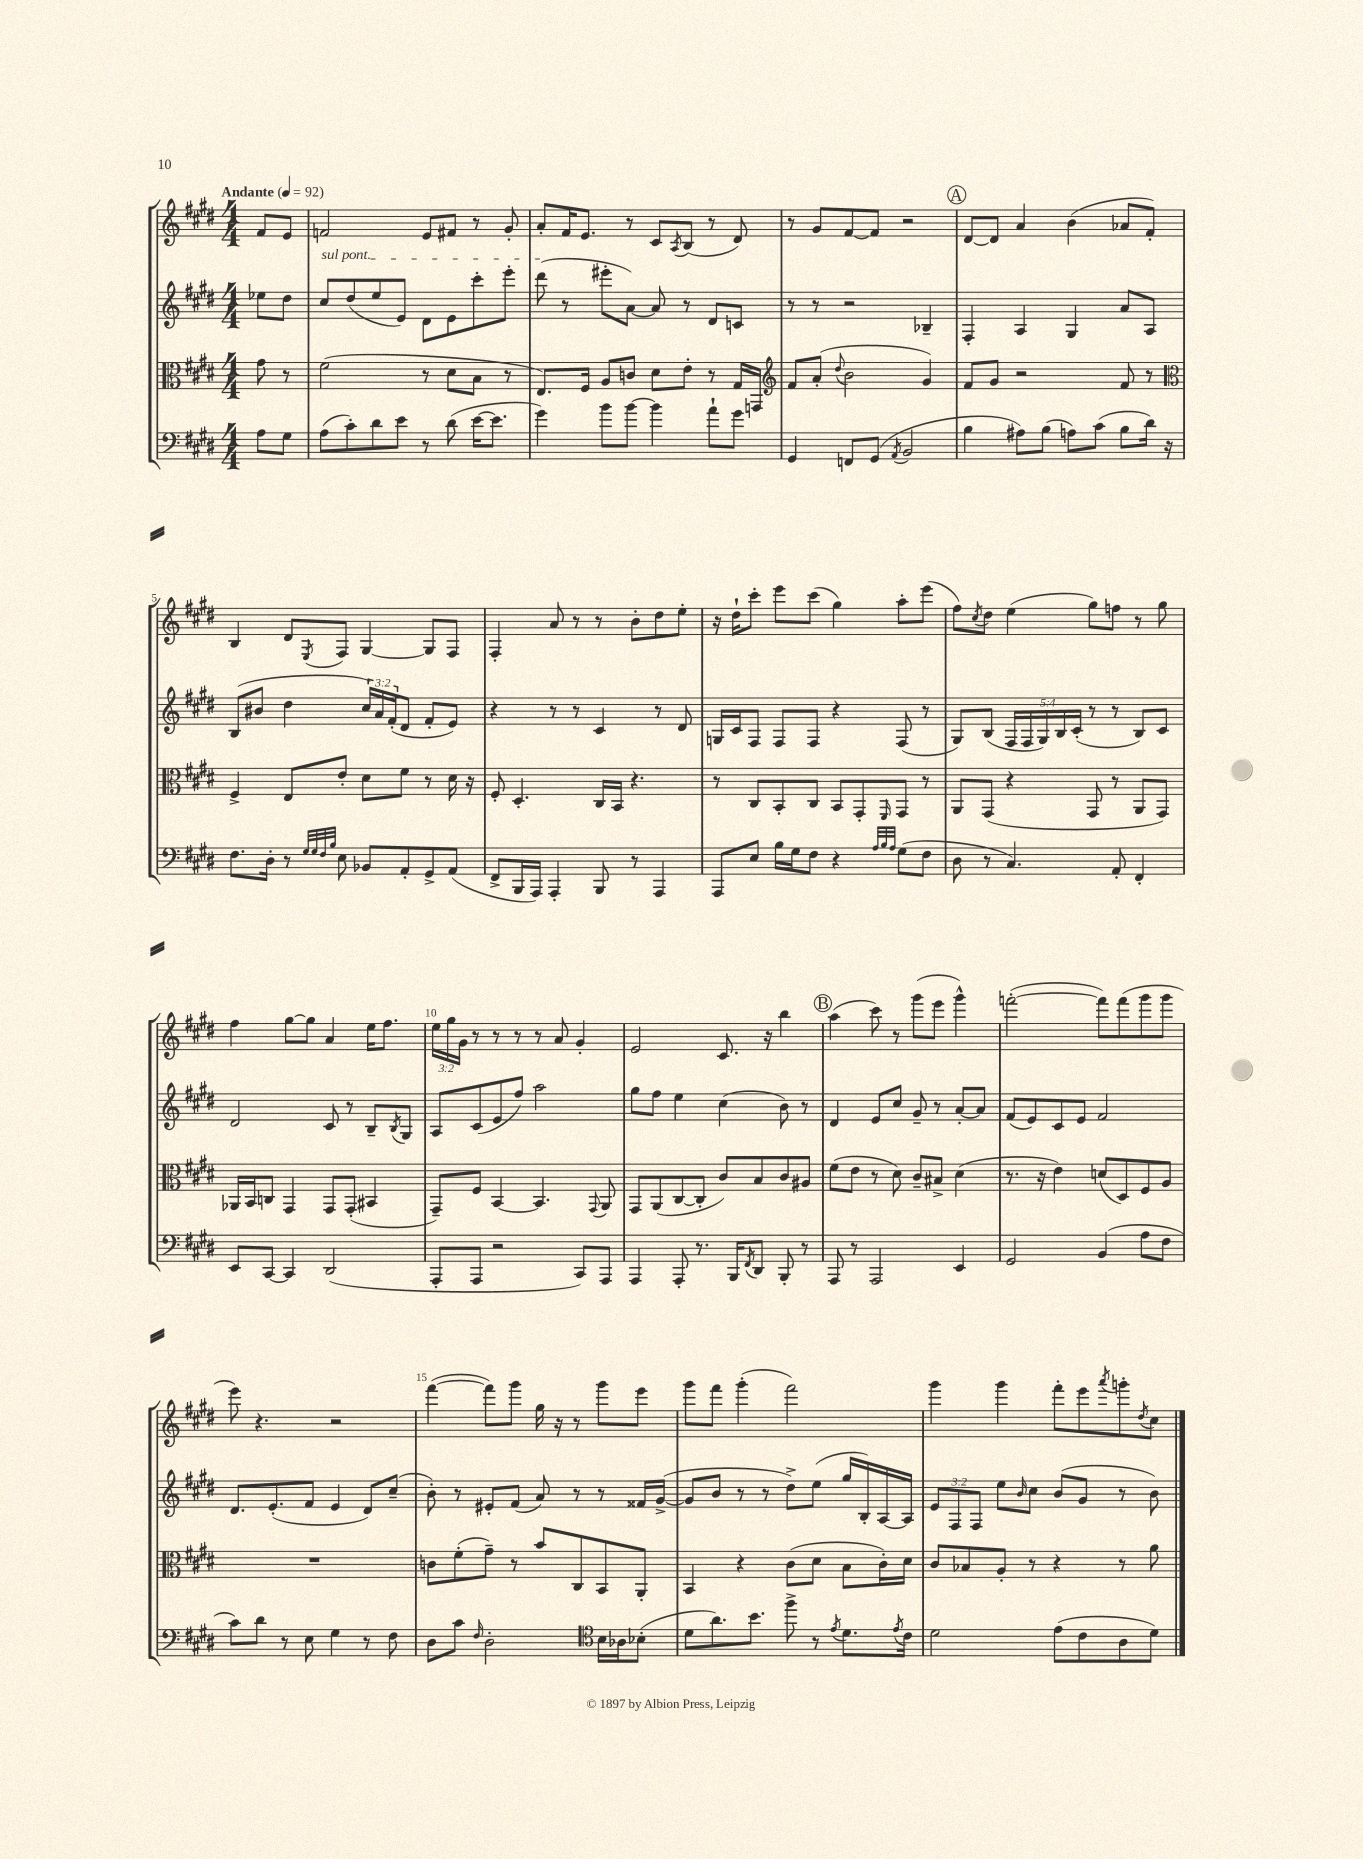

**kern	**kern	**kern	**kern
*staff4	*staff3	*staff2	*staff1
*clefF4	*clefC3	*clefG2	*clefG2
*k[f#c#g#d#]	*k[f#c#g#d#]	*k[f#c#g#d#]	*k[f#c#g#d#]
*M4/4	*M4/4	*M4/4	*M4/4
*MM92	*MM92	*MM92	*MM92
8A	8g#	8ee-	8f#
8G#	8r	8dd#	8e
=	=	=	=
(8A	(2f#	8cc#	2f
8c#')	.	(8dd#	.
8d#	.	8ee	.
8e	.	8e)	.
8r	8r	8d#	8e
(8d#	8d#	8e	8f#
[16e	8B	8ccc#'	8r
8.e]	.	.	.
.	8r	8eee'	8g#'
=	=	=	=
4g#)	8.E)	(8ddd#	8a'
.	.	8r	16f#
.	16F#	.	8.e
8b	8A	8eee#'	.
[8b	8c	[8a)	8r
4b]	8d#	8a]	8c#
.	.	.	8qA
.	8e'	8r	(8B
8a`	8r	8d#	8r
8g#	16G#	8c	8d#)
.	16GG	.	.
=	=	=	=
*	*clefG2	*	*
4GG#	8f#	8r	8r
.	(8a'	8r	8g#
.	8qqdd#	.	.
8FF	2b	2r	[8f#
(8GG#	.	.	8f#]
8qAA	.	.	.
2BB	.	.	2r
.	4g#)	4B-~	.
=	=	=	=
4B	8f#	4F#'	[8d#
.	8g#	.	8d#]
8A#)	2r	4A	4a
(8B	.	.	.
8A)	.	4G#	(4b
(8c#	.	.	.
8B	8f#	8a	8a-
16d#)	8r	8A	8f#')
16r	.	.	.
=	=	=	=
*	*clefC3	*	*
8.F#	4F#^	(8B	4B
.	.	8b#	.
16D#'	.	.	.
8r	8E	4dd#	8d#
32qqG#	.	.	.
32qqG#	.	.	.
32qqF#	.	.	.
32qqB	.	.	8qE
8E	8e'	.	8F#
8BB-	8d#	24cc#)	[4G#
.	.	24a	.
.	.	(24f#'	.
8AA'	8f#	8d#	.
8GG#^	8r	8f#'	8G#]
(8AA	16d#	8e)	8F#
.	16r	.	.
=	=	=	=
8FF#^	8F#'	4r	4F#'
16BBB	4.D#'	.	.
16AAA)	.	.	.
4AAA'	.	8r	8a
.	.	8r	8r
8BBB	16C#	4c#	8r
.	16BB	.	.
8r	4.r	.	8b'
4AAA	.	8r	8dd#
.	.	8d#	8ee'
=	=	=	=
8AAA	8r	16G	16r
.	.	16c#	16dd#`
8E	8C#	8F#	8ccc#'
16B	8BB'	8F#	8eee
16G#	.	.	.
8F#	8C#	8F#	(8ccc#
4r	8BB	4r	4gg#)
.	8GG#'	.	.
32qqA	.	.	.
32qqB	.	.	.
32qqA	16qqFF#	.	.
(8G#	8GG#	(8F#	8aa'
8F#	8r	8r	(8eee
=	=	=	=
8D#	8AA	8G#)	8ff#)
.	.	.	8qcc#
8r	(8GG#	(8B	8dd#
4.C#)	4r	20F#	(4ee
.	.	20F#	.
.	.	20G#)	.
.	.	20B	.
.	.	(20c#'	.
.	8GG#	8r	8gg#)
8AA'	8r	8r	8ff
4FF#'	8AA	8B)	8r
.	8GG#)	8c#	8gg#
=	=	=	=
8EE	16AA-	2d#	4ff#
.	16BB	.	.
[8CC#	8C	.	.
4CC#]	4GG#	.	[8gg#
.	.	.	8gg#]
(2DD#	8GG#	8c#	4a
.	(8GG#'	8r	.
.	4BB#	8B~	16ee
.	.	.	8.ff#
.	.	8qB	.
.	.	8G#	.
=	=	=	=
8AAA'	8GG#~)	8A	24ee
.	.	.	24gg#
.	.	.	24g#
8AAA	8F#	(8c#	8r
2r	[4BB	8e	8r
.	.	8ff#)	8r
.	4.BB]	2aa	8r
.	.	.	8a
8CC#)	.	.	4g#'
.	8qqGG#	.	.
8AAA	8AA	.	.
=	=	=	=
4AAA	8GG#	8gg#	2e
.	(8AA	8ff#	.
8AAA'	[8C#	4ee	.
8.r	8C#']	.	.
.	8c#)	(4cc#	8.c#
16BBB	.	.	.
8qFF#	.	.	.
8DD#	8B	.	.
.	.	.	16r
8BBB'	8c#	8b)	4bb
8r	8A#	8r	.
=	=	=	=
8AAA	(8f#	4d#	(4aa
8r	8e	.	.
2AAA	8r	8e	8ccc#)
.	8d#)	8cc#	8r
.	8c#~	8g#~	(8ggg#
.	8B#^	8r	8eee
4EE	(4d#	[8a'	4ggg#^^)
.	.	8a]	.
=	=	=	=
2GG#	8.r	(8f#	([2fff'
.	.	8e)	.
.	16r	.	.
.	4e)	8c#	.
.	.	8e	.
(4BB	(8d	2f#	8fff])
.	8D#)	.	(8fff
8A	8F#	.	8ggg#
8F#	8A	.	8ggg#
=	=	=	=
8c#)	1r	8.d#	8eee)
8d#	.	.	4.r
.	.	(8.e'	.
8r	.	.	.
8E	.	8f#	.
4G#	.	4e	2r
8r	.	8d#)	.
8F#	.	(8cc#~	.
=	=	=	=
8D#	8c	8b')	([4fff#
8c#	(8f#'	8r	.
16qqF#	.	.	.
2D#'	8g#~)	8e#'	8fff#])
.	8r	(8f#	8ggg#
.	8b	8a)	16gg#
.	.	.	16r
.	8C#	8r	8r
*clefC4	*	*	*
16B	8BB	8r	8ggg#
16A-	.	.	.
(8B-'	8AA'	16f##	8eee
.	.	([16g#^	.
=	=	=	=
8d#	4BB	8g#]	8ggg#
8.a)	.	8b	8fff#
.	4r	8r	(4ggg#'
8.b	.	.	.
.	.	8r	.
8ff#^	(8c#	8dd#^)	2fff#)
8r	8d#	(8ee	.
8qe	.	.	.
8.d#	8B	16gg#	.
.	.	16B')	.
.	16c#')	[16A	.
8qe	.	.	.
16c#	16d#	16A]	.
=	=	=	=
2d#	8c#	12e	4ggg#
.	.	12F#	.
.	8B-	.	.
.	.	12F#	.
.	8A'	8ee	4ggg#
.	.	16qqb	.
.	8r	8cc#	.
(8e	4r	(8b	8fff#'
8c#	.	8g#	8eee
.	.	.	8qaaa
8A	8r	8r	8ggg'
.	.	.	8qdd#
8d#)	8a	8b)	8cc#
==	==	==	==
*-	*-	*-	*-
